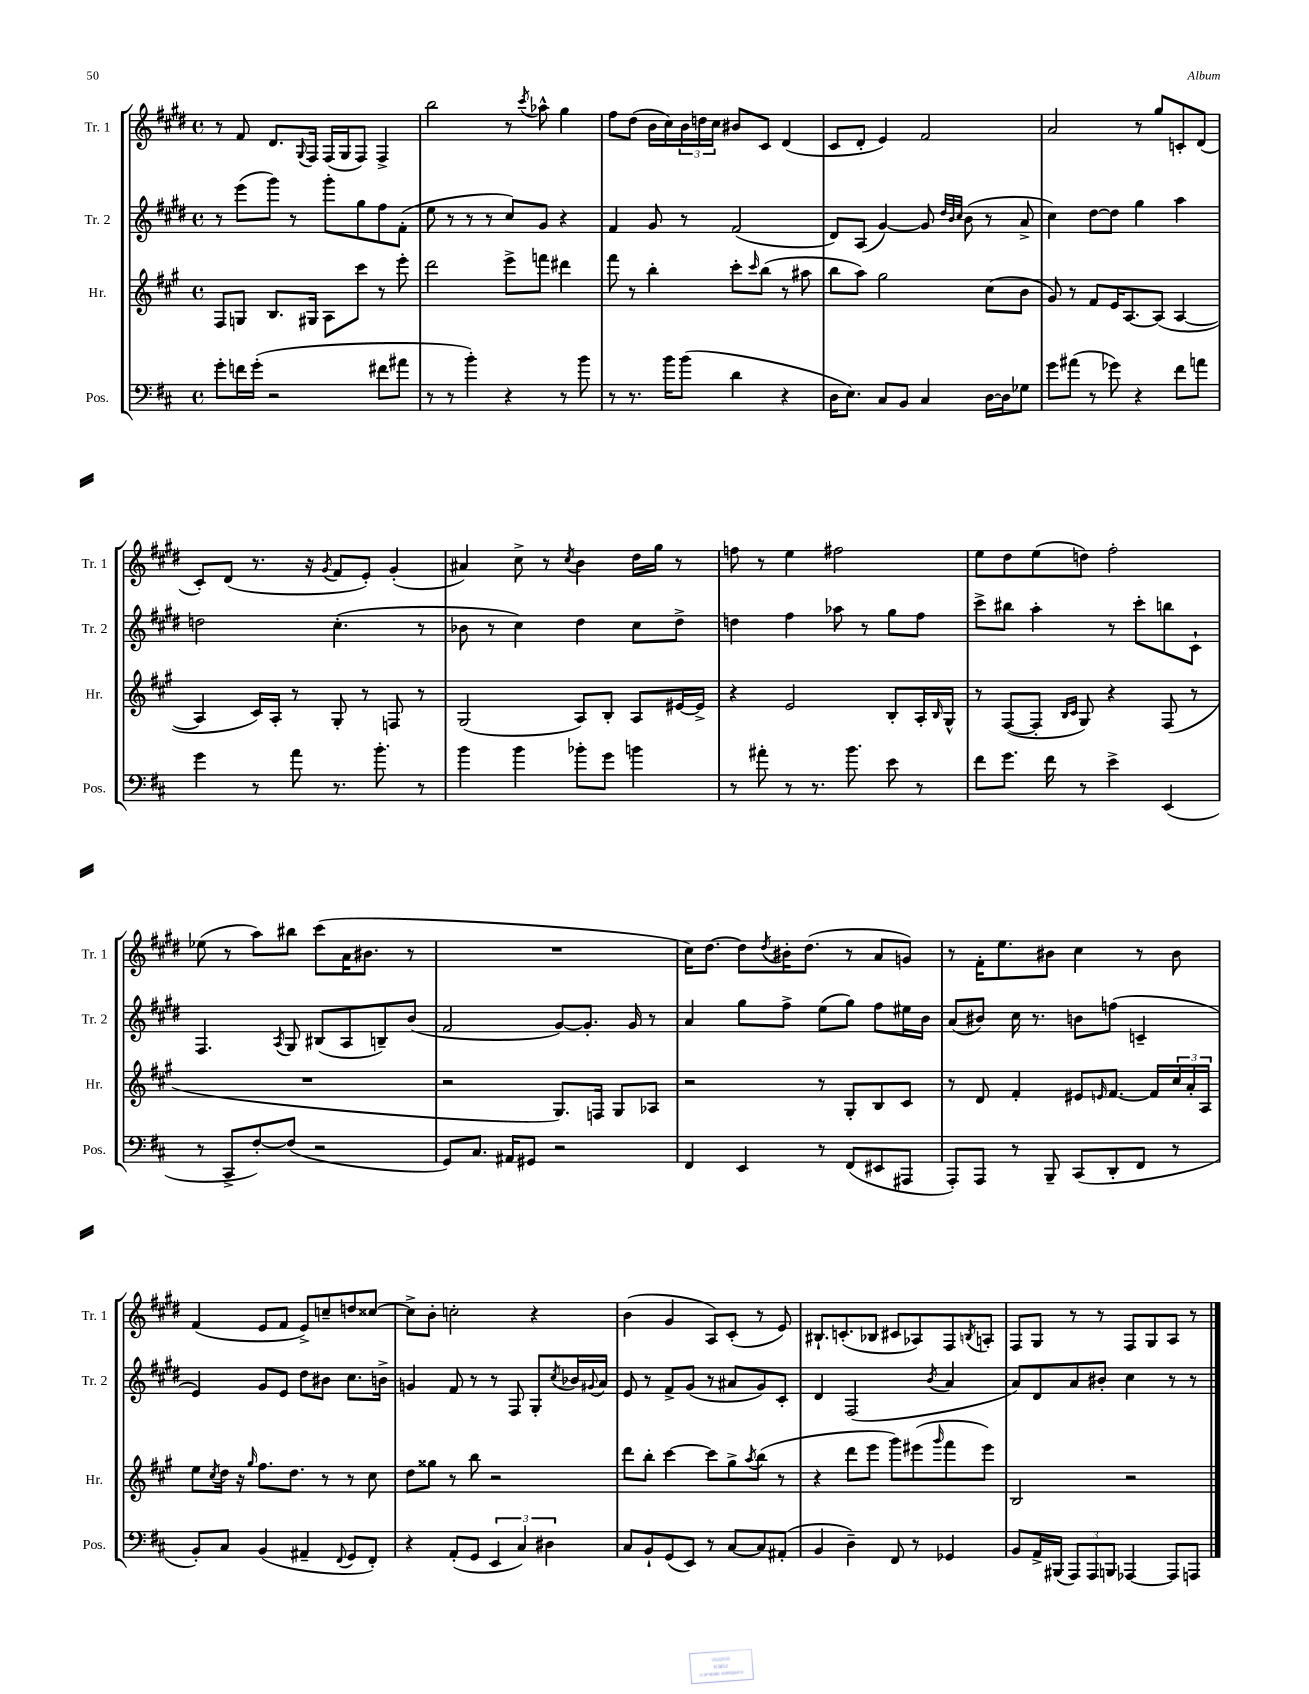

**kern	**kern	**kern	**kern
*staff4	*staff3	*staff2	*staff1
*clefF4	*clefG2	*clefG2	*clefG2
*k[f#c#]	*k[f#c#g#]	*k[f#c#g#d#]	*k[f#c#g#d#]
*M4/4	*M4/4	*M4/4	*M4/4
*met(c)	*met(c)	*met(c)	*met(c)
8g'	8F#	8r	8r
16f	8G	(8eee	8f#
(16g'	.	.	.
2r	8.B	8ggg#)	8.d#
.	.	8r	.
.	.	.	8qqG#
.	16G#	.	16F#
.	8A	8ggg#'	(16F#
.	.	.	16G#
.	8ccc#	8gg#	8F#)
8f#	8r	8ff#	4F#^
8a#	8eee'	(8f#'	.
=	=	=	=
8r	2ddd	8ee	2bb
8r	.	8r	.
4b')	.	8r	.
.	.	8r	.
4r	8eee^	8cc#)	8r
.	.	.	8qccc#
.	8fff	8g#	8aa-^^
8r	4ddd#	4r	4gg#
8b	.	.	.
=	=	=	=
8r	8fff#	4f#	8ff#
8.r	8r	.	(8dd#
.	4bb'	8g#	16b
16b	.	.	16cc#)
(8b	.	8r	24b
.	.	.	24dd
.	.	.	24cc#
4d	8ccc#'	(2f#	8b#
.	16qqccc#	.	.
.	(8bb	.	8c#
4r	8r	.	(4d#
.	8aa#	.	.
=	=	=	=
16D	8bb	8d#)	8c#
8.E)	.	.	.
.	8aa)	(8A	8d#'
8C#	2gg#	[4g#)	4e)
8BB	.	.	.
4C#	.	8g#]	2f#
.	.	32qqdd#	.
.	.	32qqb	.
.	.	32qqcc#	.
.	.	(8b	.
[16D	(8cc#	8r	.
16D]	.	.	.
8G-	8b	8a^	.
=	=	=	=
8g	8g#)	4cc#)	2a
(8a#	8r	.	.
8r	8f#	[8dd#	.
8g-)	16e	8dd#]	.
.	[8.A	.	.
4r	.	4gg#	8r
.	(8A]	.	8gg#
8f#	[4A	4aa	8c'
8a	.	.	(8d#
=	=	=	=
4g	4A]	2dd	8c#')
.	.	.	(8d#
8r	16c#)	.	8.r
.	16A'	.	.
8a	8r	.	.
.	.	.	16r
.	.	.	8qg#
8.r	8G#'	(4.cc#'	8f#
.	8r	.	8e')
8.b'	.	.	.
.	8F	.	(4g#'
8r	8r	8r	.
=	=	=	=
4b	(2G#	8b-	4a#)
.	.	8r	.
4b	.	4cc#)	8cc#^
.	.	.	8r
.	.	.	8qcc#
8b-'	8A)	4dd#	4b
8g	8B'	.	.
4b	8A	8cc#	16dd#
.	.	.	16gg#
.	[16e#	8dd#^	8r
.	16e#^]	.	.
=	=	=	=
8r	4r	4dd	8ff
8a#'	.	.	8r
8r	2e	4ff#	4ee
8.r	.	.	.
.	.	8aa-	2ff#
8.b	.	.	.
.	.	8r	.
8e	8B'	8gg#	.
8r	16A'	8ff#	.
.	16qqB	.	.
.	16G#^^	.	.
=	=	=	=
8f#	8r	8ccc#^	8ee
8.g	([8F#	8bb#	8dd#
.	8F#']	4aa'	(8ee
16f#	.	.	.
.	16qqB	.	.
.	16qqc#	.	.
8r	8G#)	.	8dd)
4e^	4r	8r	2ff#'
.	.	8ccc#'	.
(4EE	(8F#	8bb	.
.	8r	8c#`	.
=	=	=	=
8r	1r	4.F#	(8ee-
8CC#^	.	.	8r
[8F#')	.	.	8aa)
.	.	8qA	.
(8F#]	.	8G#	8bb#
2r	.	(8B#	(8ccc#
.	.	8A	16a
.	.	.	8.b#
.	.	8B~)	.
.	.	(8b	8r
=	=	=	=
8GG)	2r	2f#	1r
8.C#	.	.	.
16AA#	.	.	.
8GG#	.	.	.
2r	8.G#)	[8g#)	.
.	.	8.g#']	.
.	16F	.	.
.	8G#	.	.
.	.	16g#	.
.	8A-	8r	.
=	=	=	=
4FF#	2r	4a	16cc#)
.	.	.	[8.dd#
4EE	.	8gg#	8dd#]
.	.	.	8qdd#
.	.	8ff#^	16b#'
.	.	.	(8.dd#
8r	8r	(8ee	.
(8FF#	8G#'	8gg#)	8r
8EE#	8B	8ff#	8a
8AAA#	8c#	16ee#	8g)
.	.	16b	.
=	=	=	=
8AAA')	8r	(8a	8r
8AAA	8d	8b#)	16f#'
.	.	.	8.ee
8r	4f#'	16cc#	.
.	.	8.r	.
8BBB~	.	.	8b#
(8CC#	8e#	8b	4cc#
.	16qqe	.	.
8DD'	[8.f#	(8ff	.
8FF#	.	4c~	8r
.	16f#]	.	.
8r	24cc#	.	8b#
.	24a'	.	.
.	24A	.	.
=	=	=	=
8BB')	8ee	4e)	(4f#
.	8qcc#	.	.
8C#	16dd	.	.
.	16r	.	.
.	16qqgg#	.	.
(4BB	8.ff#	8g#	8e
.	.	8e	8f#
.	8.dd	.	.
4AA#~	.	8dd#	8e^)
.	8r	8b#	8cc~
8qqFF#	.	.	.
8GG	8r	8.cc#	8dd
8FF#')	8cc#	.	[8cc##
.	.	16b^	.
=	=	=	=
4r	8dd	4g	8cc##^]
.	8gg##	.	8b'
(8AA'	8r	8f#	2cc'
8GG	8bb	8r	.
6EE	2r	8r	.
.	.	8F#	.
6C#)	.	.	.
.	.	8G#'	4r
6D#	.	.	.
.	.	8qcc#	.
.	.	16b-	.
.	.	8qqg#	.
.	.	16a	.
=	=	=	=
8C#	8ddd	8e	(4b
8BB`	8bb'	8r	.
(8GG	[4ccc#	8f#^	4g#
8EE)	.	(8g#	.
8r	8ccc#]	8r	8A)
[8C#	8gg#^	8a#	(8c#'
.	8qaa	.	.
8C#]	(8bb	8g#)	8r
(8AA#'	8r	8c#'	8e)
=	=	=	=
4BB	4r	4d#	8.B#`
.	.	.	(8.c'
4D~)	8ddd	(2F#	.
.	8eee	.	8B-
8FF#	8ggg#)	.	8c#
8r	(8eee#	.	8A-)
.	16qqggg#	8qb	.
4GG-	8fff#	4a	8F#
.	.	.	8qB
.	8eee#)	.	8A'
=	=	=	=
8BB	2B	8a)	8F#
16AA^	.	8d#	8G#
(16BBB#	.	.	.
12AAA)	.	8a	8r
12AAA	.	.	.
.	.	8b#'	8r
12BBB	.	.	.
[4AAA-	2r	4cc#	8F#
.	.	.	8G#
8AAA-]	.	8r	8A
8AAA	.	8r	8r
==	==	==	==
*-	*-	*-	*-
